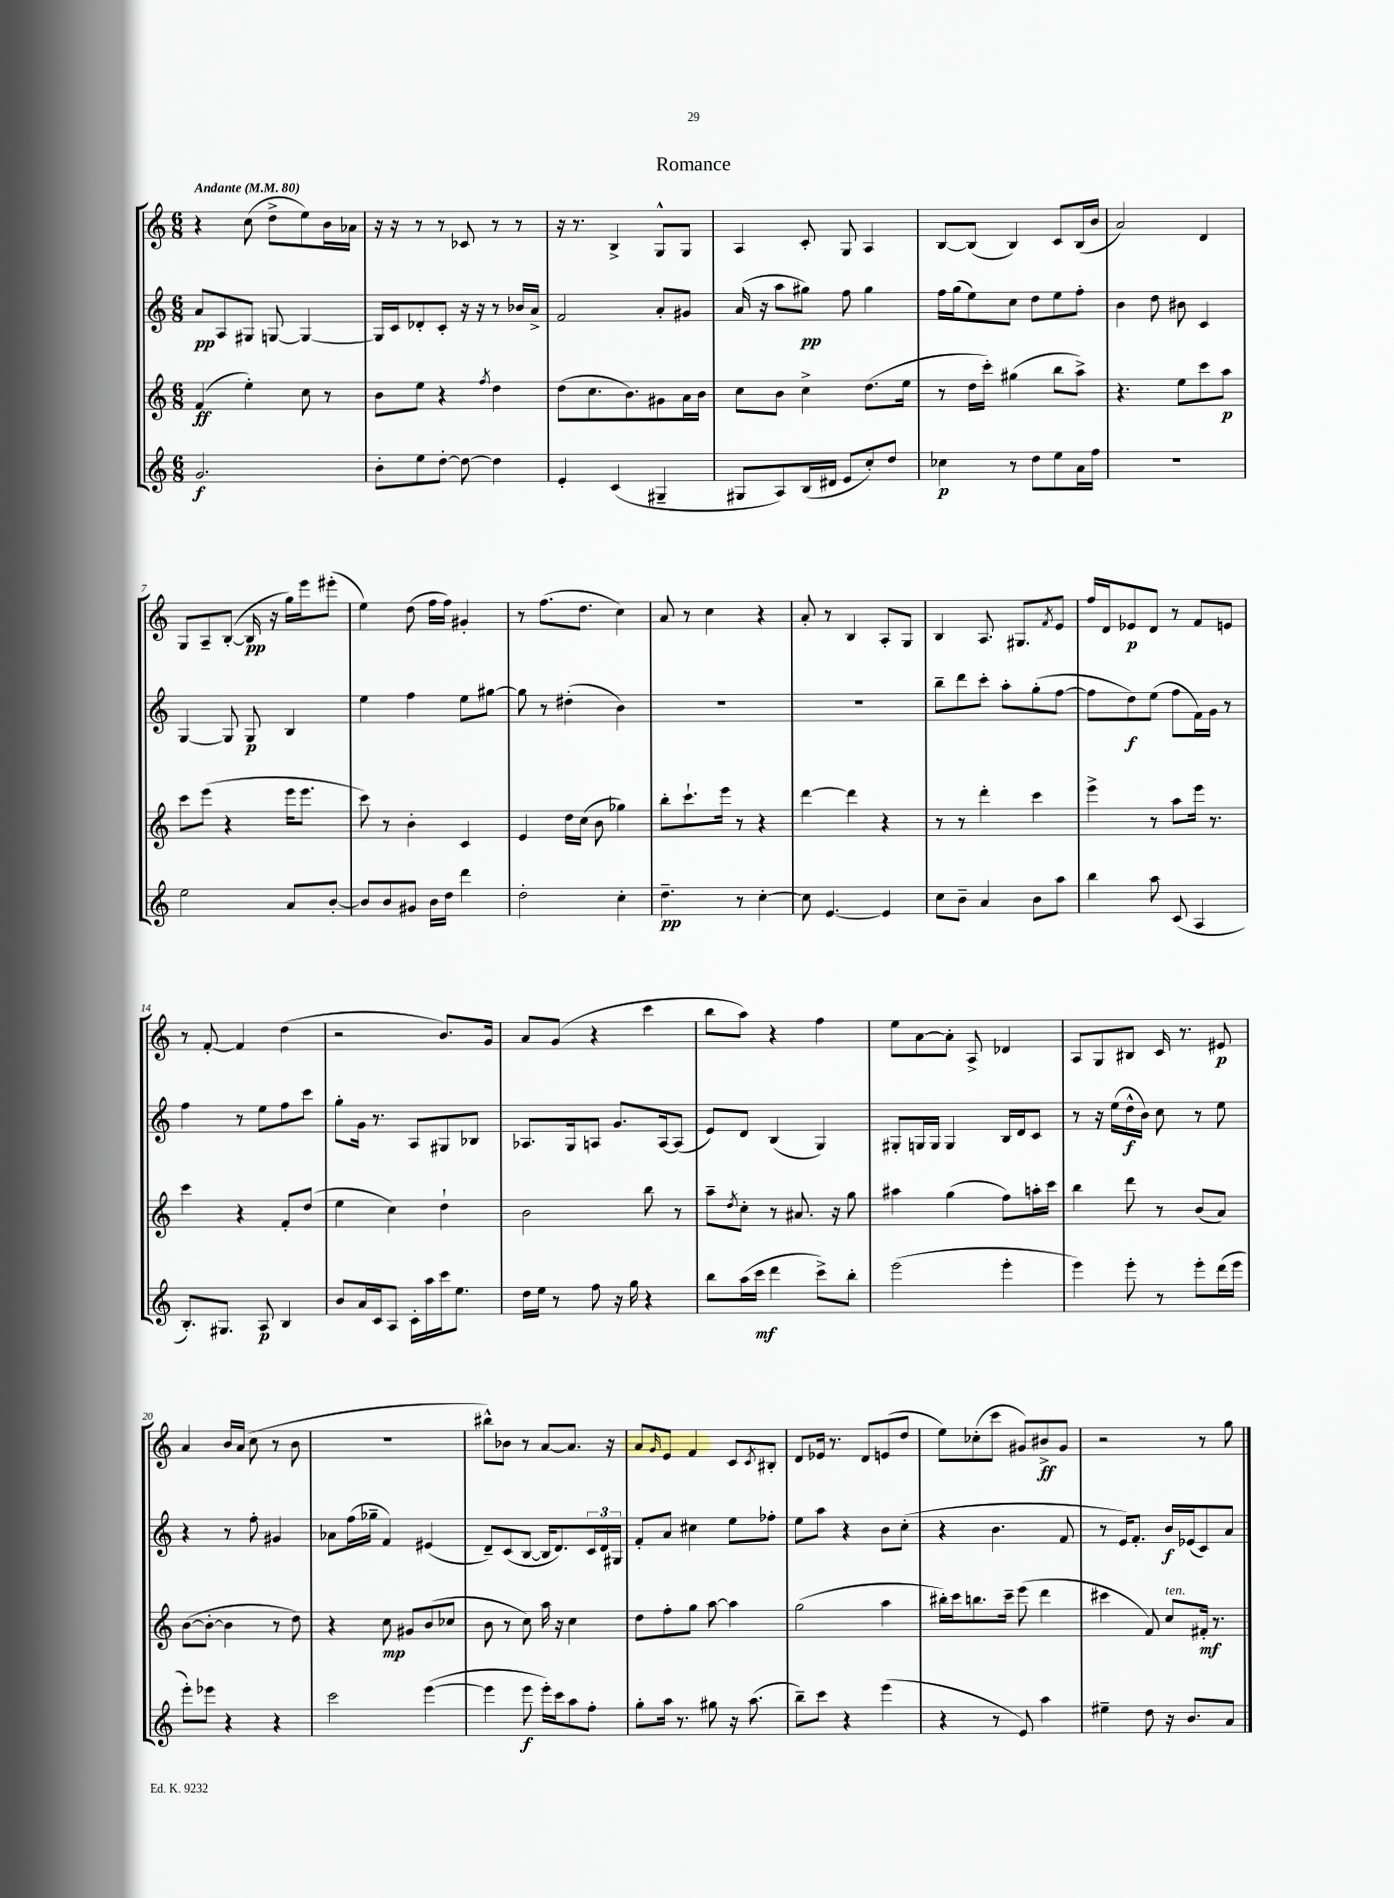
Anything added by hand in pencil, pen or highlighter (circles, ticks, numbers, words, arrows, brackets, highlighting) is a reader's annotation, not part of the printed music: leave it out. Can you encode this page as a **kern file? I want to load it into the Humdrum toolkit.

**kern	**kern	**kern	**kern
*staff4	*staff3	*staff2	*staff1
*clefG2	*clefG2	*clefG2	*clefG2
*k[]	*k[]	*k[]	*k[]
*M6/8	*M6/8	*M6/8	*M6/8
*MM80	*MM80	*MM80	*MM80
2.g/	(4f/	8a/L	4r
.	.	8A/	.
.	4ee'\)	8G#/J	(8cc\
.	.	[8G/	8dd^\L
.	8cc\	4G/_	8ee\)
.	8r	.	16b\L
.	.	.	16a-\JJ
=	=	=	=
8b'\L	8b\L	16G/]LL	16r
.	.	16c/J	16r
8ee\	8ee\J	8d-'/	8r
[8dd'\J	4r	8c'/J	8r
8dd\_	.	16r	8c-/
.	.	16r	.
.	8qff/	.	.
4dd\]	4dd\	8r	8r
.	.	16b-/LL	8r
.	.	16a^/JJ	.
=	=	=	=
4e'/	(8dd\L	2f/	16r
.	.	.	8.r
.	8.cc\	.	.
(4c/	.	.	4B^/
.	8.b\)	.	.
4G#~/	8g#\	8a'/L	8G^^/L
.	16a\L	8g#/J	8G/J
.	16b\JJ	.	.
=	=	=	=
8G#/L	8cc\L	(16a/	4A/
.	.	16r	.
8A/)	8b\J	8aa\L	.
(16B/L	4cc^\	8gg#\J)	8c'/
16d#/JJ	.	.	.
8e/L	.	8ff\	8G/
8cc'/)	(8.dd\L	4gg#\	4A/
8dd/J	.	.	.
.	16ee\Jk	.	.
=	=	=	=
4cc-\	8r	16ff\LL	[8B/L
.	.	(16gg\J	.
.	16dd\LL	8ee\)	(8B/]J
.	16ccc'\JJ)	.	.
8r	(4gg#\	8cc\J	4B/)
8dd\L	.	8dd\L	.
8ee\	8bb\L	8ee\	8c/L
16a\L	8aa^\J)	8ff'\J	(16B/L
16ff\JJ	.	.	16b/JJ
=	=	=	=
2.r	4.r	4b\	2a/)
.	.	8dd\	.
.	8ee\L	8b#\	.
.	8ccc\	4c/	4d/
.	8aa\J	.	.
=	=	=	=
2ee\	8ccc\L	[4G/	8G/L
.	(8eee\J	.	8A~/
.	4r	8G/]	([8B'/J
.	.	8G/	16B/]
.	.	.	16r
8a/L	16eee\LK	4B/	16gg\LL)
.	8.eee\J	.	16eee\J
[8b'/J	.	.	(8eee#'\J
=	=	=	=
8b/]L	8ccc\)	4ee\	4ee\)
8b/	8r	.	.
8g#/J	4b'\	4ff\	(8dd\
16b\LL	.	.	16ff\LL
16dd\JJ	.	.	16ff\JJ)
4ddd\	4c/	8ee\L	4g#'/
.	.	[8gg#\J	.
=	=	=	=
2dd'\	4e/	8gg#\]	8r
.	.	8r	(8.ff\L
.	16dd\LL	(4dd#'\	.
.	(16cc\JJ	.	8.dd\J
.	8b\	.	.
4cc'\	4gg-\)	4b\)	4cc\)
=	=	=	=
4.dd~\	8bb'\L	2.r	8a/
.	8.ccc`\	.	8r
.	.	.	4cc\
.	16eee\Jk	.	.
8r	8r	.	.
[4cc'\	4r	.	4r
=	=	=	=
8cc\]	[4ddd\	2.r	8a'/
[4.e/	.	.	8r
.	4ddd\]	.	4B/
4e/]	4r	.	8A'/L
.	.	.	8G/J
=	=	=	=
8cc\L	8r	8bb~\L	4B/
8b~\J	8r	8ddd\	.
4a/	4ddd'\	8ccc'\J	8.A/
.	.	8aa'\L	.
.	.	.	8.G#/L
8b\L	4ccc\	(8gg'\	.
.	.	.	8qf/
8aa\J	.	[8ff\J	8e/J
=	=	=	=
4bb\	4eee^\	8ff\]L	16ff/LL
.	.	.	16d/J
.	.	8dd\)	8e-/
8aa\	8r	(8ee\J	8d/J
(8c/	8aa\L	8ff\L	8r
4A/	16eee\Jk	16f\L)	8f/L
.	8.r	16g\JJ	.
.	.	8r	8e/J
=	=	=	=
8.B'/L)	4ccc\	4ff\	8r
.	.	.	[8f'/
8.G#/J	.	.	.
.	4r	8r	4f/]
8A/	.	8ee\L	.
4B/	8f'/L	8ff\	(4dd\
.	(8dd/J	8ccc\J	.
=	=	=	=
8b/L	4ee\	8gg'\L	2r
16a/L	.	16g\Jk	.
16c/J	.	8.r	.
8A/J	4cc\)	.	.
16c'\LL	.	8A/L	.
16aa\	.	.	.
16ccc\J	4dd`\	8G#/	8.b/L)
8.ee\J	.	.	.
.	.	8B-/J	.
.	.	.	16g/Jk
=	=	=	=
16dd\LL	2b\	8.A-/L	8a/L
16ee\JJ	.	.	.
8r	.	.	(8g/J
.	.	16G/k	.
8ff\	.	8A/J	4r
16r	.	8.g/L	.
16gg\	.	.	.
4r	8bb\	.	4ccc\
.	.	[16A/k	.
.	8r	(8A/]J	.
=	=	=	=
8bb\L	8aa~\L	8e/L)	8bb\L
.	8qdd/	.	.
(16aa\L	8cc'\J	8d/J	8aa\J)
16ccc\JJ	.	.	.
4ddd\	8r	(4B/	4r
.	8.a#/	.	.
8ccc^\L)	.	4G/)	4ff\
.	16r	.	.
8bb'\J	8gg\	.	.
=	=	=	=
(2eee\	4aa#\	8G#'/L	8ee\L
.	.	16G/L	[8a\
.	.	16G/JJ	.
.	(4gg\	4G/	8a'\]J
.	.	.	8A^/
4eee'\	8ff\L)	16B/LL	4d-/
.	.	16d/J	.
.	16aa'\L	8c/J	.
.	16ccc\JJ	.	.
=	=	=	=
4eee\)	4bb\	8r	8A/L
.	.	16r	8G/
.	.	(16ee\LL	.
8eee'\	8ddd\	16dd^^\	8B#/J
.	.	16b\JJ)	.
8r	8r	8cc\	16c/
.	.	.	8.r
8eee'\L	(8b/L	8r	.
(16ddd\L	8a/J)	8ee\	8e#/
16eee\JJ	.	.	.
=	=	=	=
8eee'\L)	([8b\L	4r	4a/
8eee-\J	8b'\_J	.	.
4r	4b\]	8r	16b/LL
.	.	.	(16a/JJ
.	.	8ff'\	8cc\
4r	8r	4g#/	8r
.	8dd\)	.	8b\
=	=	=	=
2ccc\	4r	8a-\L	2.r
.	.	(16ff\L	.
.	.	16gg-~\JJ	.
.	8cc\	4f/)	.
.	8g#/L	.	.
([4eee\	(8b/	(4e#/	.
.	8cc-/J	.	.
=	=	=	=
4eee\]	8b\	8d~/L)	8bb#^^\L)
.	8r	(8c/	8b-\J
8eee\	8cc\)	[8B/J	8r
16eee'\LL)	16aa\	16B/]LK	[8a/L
16ccc\J	16r	8.d/)	.
8aa\	4cc\	.	8.a/]J
8ff'\J	.	24c/L	.
.	.	24d/	.
.	.	.	16r
.	.	24G#/JJ	.
=	=	=	=
8gg'\L	8dd\L	8f'/L	8a/L
.	.	.	16qqg/
16aa\Jk	8ff'\	8a/J	8e/J
8.r	.	.	.
.	8gg\J	4cc#\	4f/
8gg#\	[8aa\	.	.
16r	4aa\]	8ee\L	8c/L
(8.aa\	.	.	.
.	.	.	8qc/
.	.	8ff-'\J	8B#'/J
=	=	=	=
8bb~\L)	(2gg\	8ee\L	8d/L
8ccc\J	.	8aa\J	16e-/Jk
.	.	.	8.r
4r	.	4r	.
.	.	.	8d/L
(4eee\	4aa\	8b\L	(8e/
.	.	(8cc'\J	8dd/J
=	=	=	=
4r	16bb#'\LL)	4r	8ee\L)
.	16ccc\J	.	.
.	8.bb\	.	(8cc-'\
8r	.	4.b\	8ccc\J
.	16ccc~\Jk	.	.
8e/)	(8eee\	.	8g#/L)
4aa\	4ddd\	.	8b#^/
.	.	8f/	8g#/J
=	=	=	=
4ee#~\	4ccc#\	8r	2r
.	.	16e/LK)	.
.	.	8.f'/J	.
8dd\	8f/)	.	.
16r	8cc/L	16b/LL	.
8.b/L	.	(16e-/J	.
.	16f#'/Jk	8c/)	8r
.	8.r	.	.
8a/J	.	8a/J	8gg\
==	==	==	==
*-	*-	*-	*-
